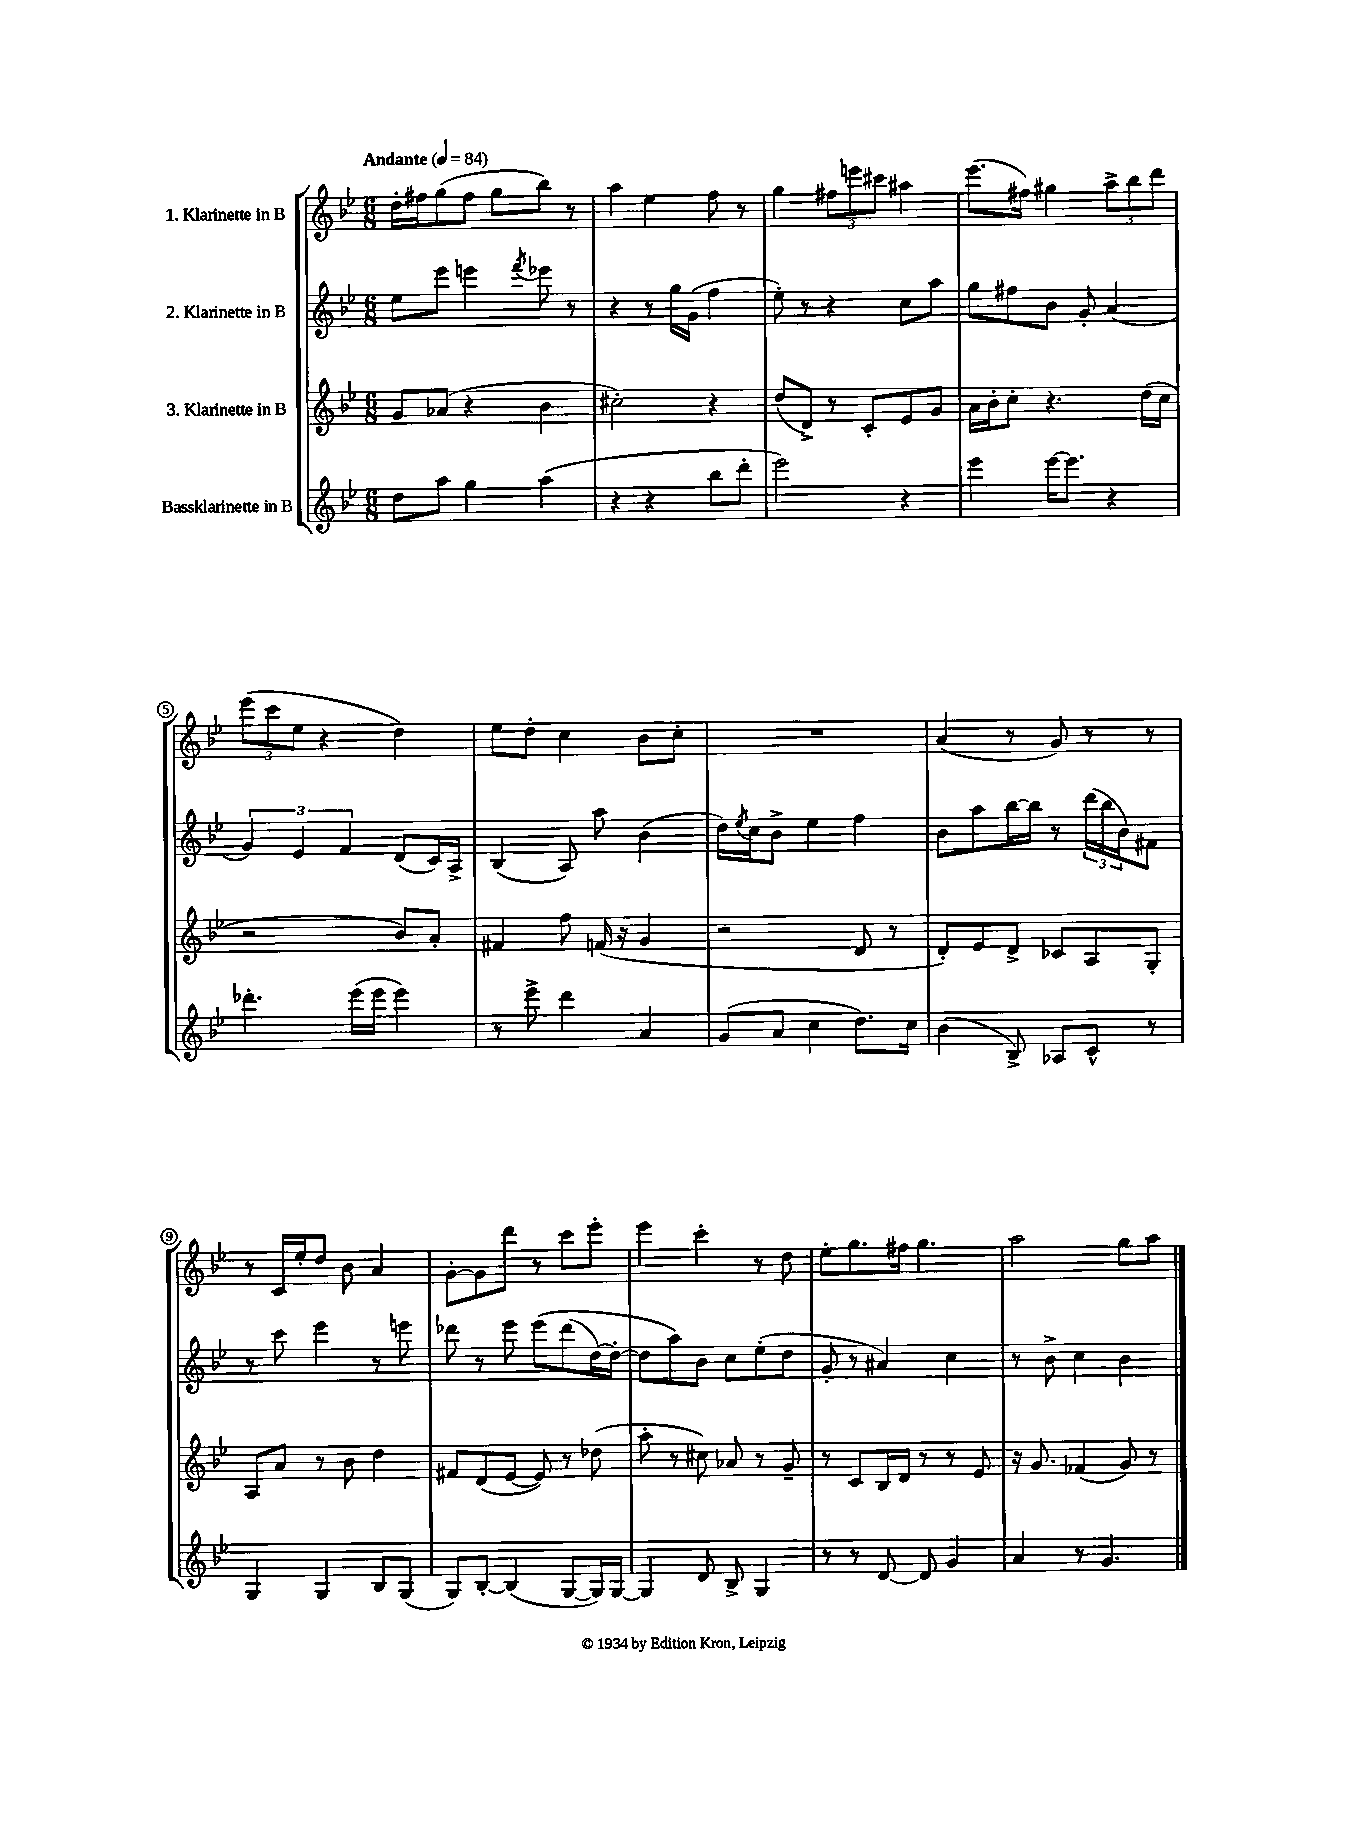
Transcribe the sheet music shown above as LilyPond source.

<<
\new StaffGroup <<
\new Staff = "s0" \with { instrumentName = "1. Klarinette in B" } {
    \clef treble \key bes \major \numericTimeSignature \time 6/8 \tempo "Andante" 4 = 84
    d''16-. fis''16 g''8( fis''8 g''8 bes''8) r8 |
    a''4 ees''4 f''8 r8 |
    g''4 \tuplet 3/2 { fis''8 e'''8 cis'''8 } ais''4 |
    ees'''8.( fis''16) gis''4 \tuplet 3/2 { a''8-> bes''8 d'''8 } |
    \tuplet 3/2 { ees'''8( c'''8 ees''8 } r4 d''4) |
    ees''8 d''8-. c''4 bes'8 c''8-. |
    R2. |
    a'4( r8 g'8) r8 r8 |
    r8 c'16 ees''16-. d''8 bes'8 a'4 |
    g'8~-. g'8 d'''8 r8 c'''8 ees'''8-. |
    ees'''4 c'''4-. r8 d''8 |
    ees''8-. g''8. fis''16 g''4. |
    a''2 g''8 a''8 \bar "|." |
}
\new Staff = "s1" \with { instrumentName = "2. Klarinette in B" } {
    \clef treble \key bes \major \numericTimeSignature \time 6/8
    ees''8 ees'''8 e'''4 \acciaccatura { f'''8 } ees'''8 r8 |
    r4 r8 g''16 g'16( f''4 |
    ees''8-.) r8 r4 c''8 a''8 |
    g''8 fis''8 bes'8 g'8-. a'4( |
    \tuplet 3/2 { g'4) ees'4 f'4 } d'8( c'16) a16-> |
    bes4( a8) a''8 bes'4( |
    d''16) \acciaccatura { ees''8 } c''16 bes'8-> ees''4 f''4 |
    bes'8 a''8 bes''16~ bes''16 r8 \tuplet 3/2 { d'''16( bes''16 bes'16) } fis'8 |
    r8 c'''8 ees'''4 r8 e'''8 |
    des'''8 r8 ees'''8 ees'''8\( des'''8( d''16~) d''16~-. |
    d''8 a''8\) bes'8 c''8 ees''8-.( d''8 |
    g'8-. r8 ais'4) c''4 |
    r8 bes'8-> c''4 bes'4 \bar "|." |
}
\new Staff = "s2" \with { instrumentName = "3. Klarinette in B" } {
    \clef treble \key bes \major \numericTimeSignature \time 6/8
    g'8 aes'8( r4 bes'4 |
    cis''2-.) r4 |
    d''8( d'8->) r8 c'8-. ees'8 g'8 |
    a'16 bes'16-. c''8-. r4. d''16( c''16 |
    r2 bes'8) a'8-. |
    fis'4 f''8 f'16( r16 g'4 |
    r2 d'8 r8 |
    d'8-.) ees'8 d'8-> ces'8 a8 g8-. |
    a8 a'8 r8 bes'8 d''4 |
    fis'8 d'8( ees'8~ ees'8) r8 des''8( |
    a''8-. r8 cis''8) aes'8 r8 g'8-- |
    r8 c'8 bes16 d'16 r8 r8 ees'8 |
    r16 g'8. fes'4( g'8) r8 \bar "|." |
}
\new Staff = "s3" \with { instrumentName = "Bassklarinette in B" } {
    \clef treble \key bes \major \numericTimeSignature \time 6/8
    d''8 a''8 g''4 a''4( |
    r4 r4 bes''8 d'''8-. |
    ees'''2) r4 |
    ees'''4 ees'''16~ ees'''8. r4 |
    des'''4.-. ees'''16( ees'''16 ees'''4) |
    r8 ees'''8-> d'''4 a'4 |
    g'8( a'8 c''4 d''8.) c''16 |
    bes'4( bes8->) aes8 c'8-^ r8 |
    g4 g4 bes8 g8( |
    g8) bes8~-. bes4( g8~ g16) g16~ |
    g4 d'8 bes8-> g4 |
    r8 r8 d'8~ d'8 g'4 |
    a'4 r8 g'4. \bar "|." |
}
>>
>>
\layout { \context { \Score \override BarNumber.stencil = #(make-stencil-circler 0.1 0.3 ly:text-interface::print) } }
